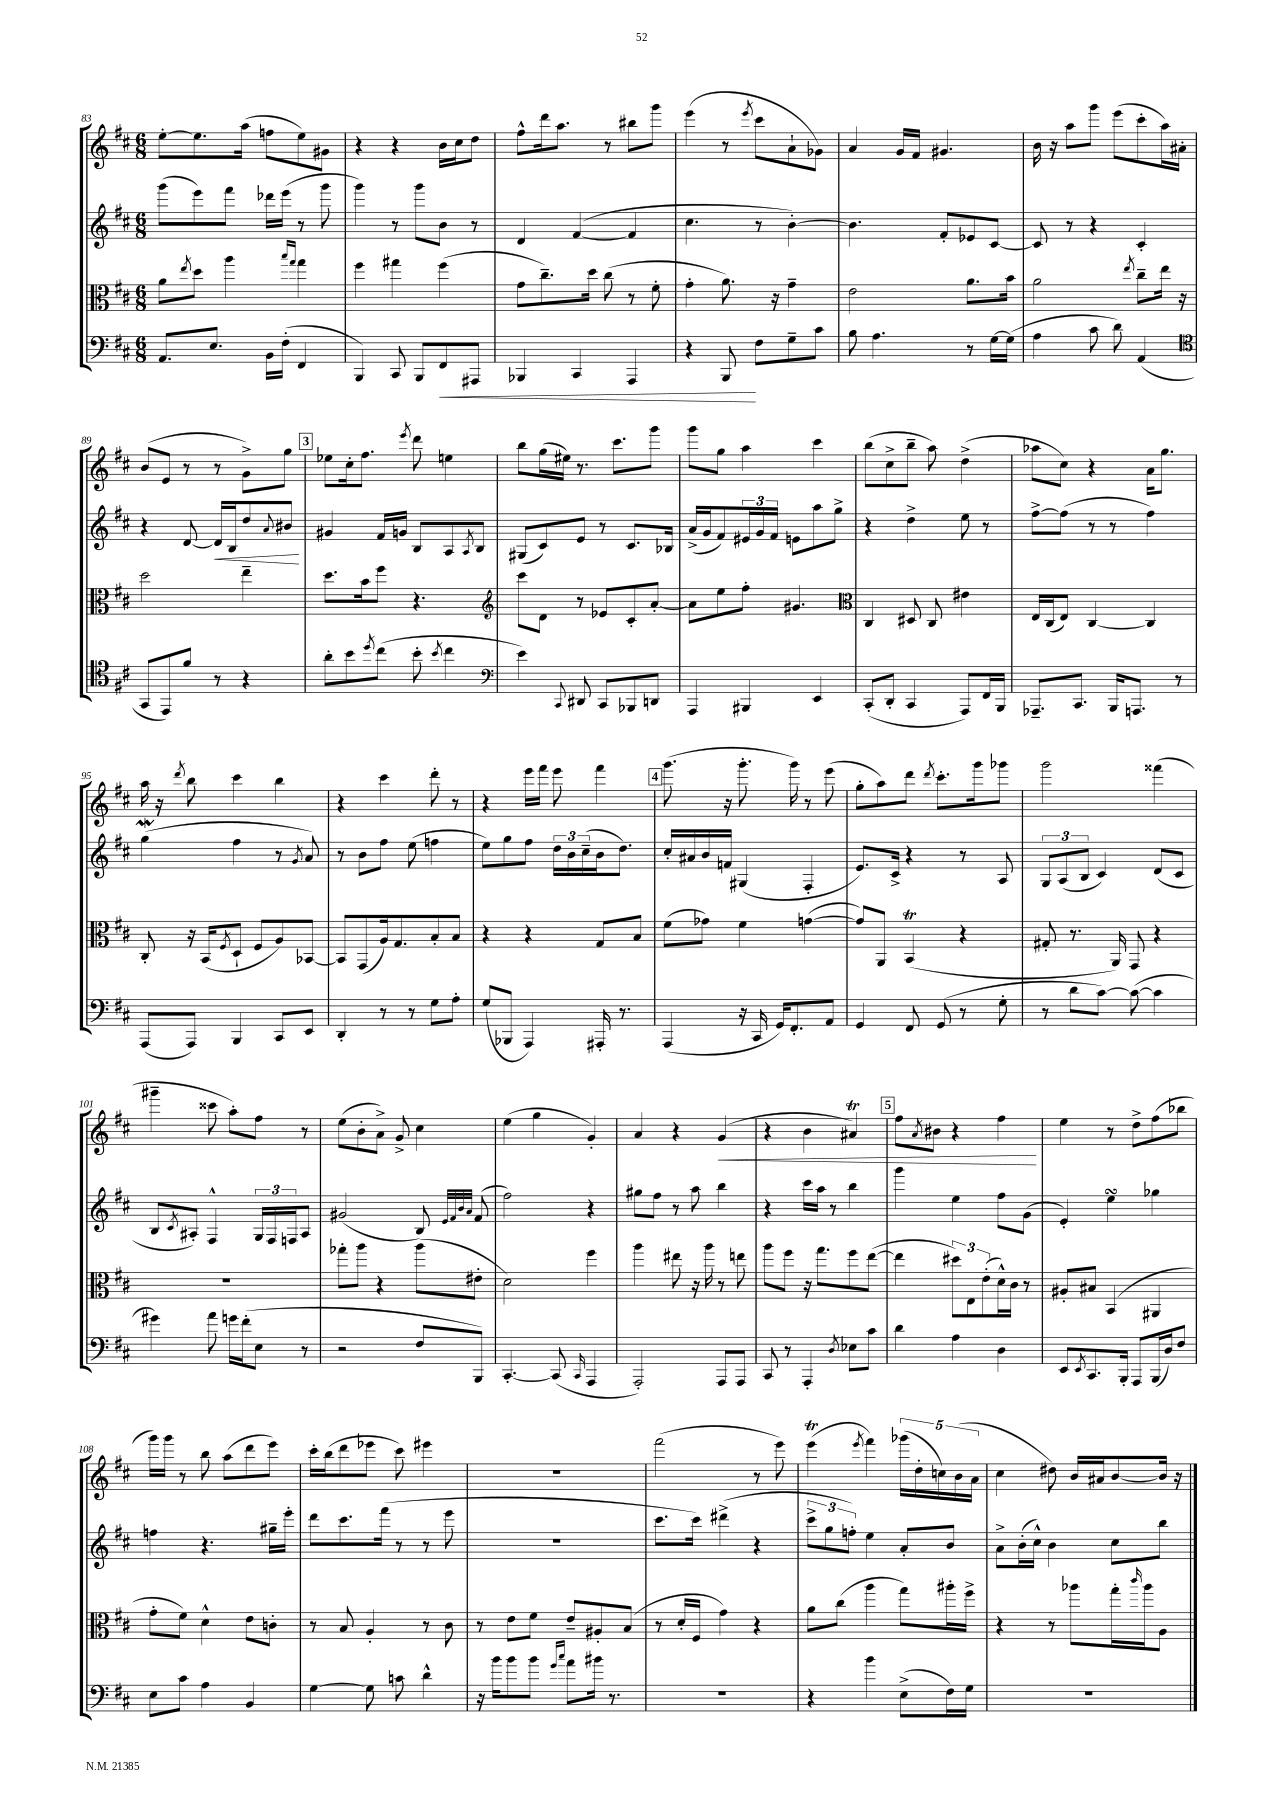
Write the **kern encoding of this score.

**kern	**kern	**kern	**kern
*staff4	*staff3	*staff2	*staff1
*clefF4	*clefC3	*clefG2	*clefG2
*k[f#c#]	*k[f#c#]	*k[f#c#]	*k[f#c#]
*M6/8	*M6/8	*M6/8	*M6/8
8.AA/L	8a\L	(8ggg\L	[8ee'\L
.	8qee/	.	.
.	8dd\J	8eee\)	8.ee\]
8.E/J	.	.	.
.	4aa\	8fff#\J	.
.	.	.	(16aa\Jk
16BB\LL	.	16ddd-\LL	8ff\L
(16F#'\JJ	.	(16eee\JJ	.
.	16qqbb/LL	.	.
.	16qqgg/JJ	.	.
4FF#/	4gg\	8r	8ee\)
.	.	8ggg\	8g#\J
=	=	=	=
4BBB/)	4ff#\	4ggg\)	4r
8CC#/	4gg#\	8r	4r
8BBB/L	.	8ggg\L	.
8FF#/	(4ff#\	8b\J	16b\LL
.	.	.	16cc#\J
8AAA#/J	.	8r	8dd\J
=	=	=	=
4BBB-/	8g\L	4d/	8ff#^^\L
.	8.cc#~\)	.	16ddd\k
.	.	.	8.aa\J
4CC#/	.	([4f#/	.
.	16dd\Jk	.	.
.	(8cc#\	.	8r
4AAA/	8r	4f#/]	8bb#\L
.	8f#'\	.	8ggg\J
=	=	=	=
4r	4g'\	4.cc#\	(4eee\
8BBB/	8.a\)	.	8r
.	.	.	8qeee/
8F#\L	.	8r	8ccc#\L
.	16r	.	.
8G~\	4g~\	[4b'\)	8a`\
8c#\J	.	.	8g-\J)
=	=	=	=
8B\	2e\	4.b\]	4a/
4.A\	.	.	.
.	.	.	16g/LL
.	.	.	16f#/JJ
.	.	8f#'/L	4.g#/
8r	8.a\L	8e-/	.
[16G\LL	.	[8c#/J	.
(16G\]JJ	16b\Jk	.	.
=	=	=	=
4A\	2a\	8c#/]	16b\
.	.	.	16r
.	.	8r	8aa\L
8c#\	.	4r	8ggg\J
8d\)	.	.	(8eee\L
.	8qee/	.	.
(4AA/	8cc#~\L	4c#'/	8ccc#'\
.	16ee\Jk	.	16aa\L)
.	16r	.	16a#'\JJ
=	=	=	=
*clefC4	*	*	*
8GG/L	2dd\	4r	(8b/L
8EE/)	.	.	8e/J
8f#/J	.	[8d/	8r
8r	.	16d/]LL	8r
.	.	16B/J	.
4r	4ee~\	8dd/	8g^\L)
.	.	8qqa/	.
.	.	8b#/J	8gg\J
=	=	=	=
8a'\L	8.dd\L	4g#/	8ee-\L
8b\	.	.	16cc#'\k
.	16b\k	.	8.ff#\J
8qdd/	.	.	.
(8cc#\J	8ff#\J	16f#/LL	.
.	.	16g/JJ	.
.	.	.	8qeee/
8b'\	4.r	8B/L	8ddd\
8qb/	.	.	.
4cc#\	.	8A/	4ee\
.	.	8qA/	.
.	.	8B/J	.
=	=	=	=
*clefF4	*clefG2	*	*
4e\)	8ccc#\L	(8G#/L	8bb\L
.	8d\J	8c#/)	(16gg\L
.	.	.	16ee#\JJ)
8qqCC#/	.	.	.
8DD#/	8r	8e/J	8.r
8CC#/L	8e-/L	8r	.
.	.	.	8.ccc#\L
8BBB-/	8c#'/	8.c#/L	.
8DD/J	[8a'/J	.	8ggg\J
.	.	16B-/Jk	.
=	=	=	=
4AAA/	8a\]L	(16a^/LL	8ggg\L
.	.	16g/J	.
.	8ee\	8f#/)	8gg\J
4BBB#/	8ff#'\J	24e#/L	4aa\
.	.	24g/	.
.	.	24f#/JJ	.
.	4.g#/	8e\L	.
4EE/	.	8aa\	4ccc#\
.	.	8gg^\J	.
=	=	=	=
*	*clefC3	*	*
(8CC#'/L	4C#/	4r	(8bb\L
8DD'/J	.	.	8cc#^\
4CC#/	8D#/	4dd^\	8bb~\J
.	8C#/	.	8aa\)
8AAA/L)	4e#\	8ee\	(4dd^\
16FF#/L	.	8r	.
16BBB/JJ	.	.	.
=	=	=	=
8.AAA-~/L	16E/LL	[8ff#^\L	8aa-\L
.	(16C#/J	.	.
.	8E/J)	(8ff#\]J	8cc#\J)
8.CC#/J	.	.	.
.	[4C#/	8r	4r
16BBB/LK	.	8r	.
8.AAA/J	.	.	.
.	4C#/]	4ff#\)	16a\LK
.	.	.	8.gg\J
8r	.	.	.
=	=	=	=
(8AAA/L	8C#'/	(4gg\	16aa\
.	.	.	16r
.	.	.	8qddd/
8AAA/J)	16r	.	8bb\
.	(16BB/LK	.	.
.	8qF#/	.	.
4BBB/	8D`/J	4ff#\	4ccc#\
.	8F#/L	.	.
8CC#/L	8A/)	8r	4bb\
.	.	8qg/	.
8EE/J	[8BB-/J	8a/)	.
=	=	=	=
4DD'/	8BB-/]L	8r	4r
.	(8GG/	8b\L	.
8r	16A/k)	8ff#\J	4ccc#\
.	8.G/	.	.
8r	.	(8ee\	.
8G\L	8B'/	4ff\	8ddd'\
8A'\J	8B/J	.	8r
=	=	=	=
(8G/L	4r	8ee\L)	4r
8BBB-/J	.	8gg\	.
4AAA/)	4r	8ff#\J	16eee\LL
.	.	.	16fff#\JJ
.	.	24dd\LL	8eee\
.	.	24b\	.
.	.	(24cc#~\	.
16AAA#'/	8G/L	16b\J	4fff#\
8.r	.	8.dd\J)	.
.	8B/J	.	.
=	=	=	=
(4AAA/	(8f#\L	16cc#'/LL	(8.ggg\
.	.	16a#/	.
.	8g-\J)	16b/	.
.	.	16f/JJ	16r
16r	4f#\	(4G#/	8.ggg'\
16CC#/	.	.	.
16GG/LK)	.	.	.
8.FF#'/	.	.	16ggg\)
.	([4g\	4F#'/	8r
8AA/J	.	.	(8eee\
=	=	=	=
4GG/	8g/]L)	8.e/L)	8gg'\L
.	8AA/J	.	8aa\)
.	.	16c#^/Jk	.
8FF#/	(4BB/	4r	8ddd\J
.	.	.	8qddd/
(8GG/	.	.	8.ccc#'\L
8r	4r	8r	.
.	.	.	16ggg\k
8G'\	.	8A/	8ggg-\J
=	=	=	=
8r	8G#'/	12G/L	2ggg\
.	.	(12A/	.
8d\L	8.r	.	.
.	.	12B/J	.
[8c#\J)	.	4c#/)	.
.	16AA/)	.	.
(8c#\_	8GG/	.	.
4c#\]	4r	(8d/L	(4fff##\
.	.	8c#/J	.
=	=	=	=
4g#\)	2.r	8B/L	4ggg#~\
.	.	8qc#/	.
.	.	8A#'/J)	.
8a\	.	4F#^^/	8ccc##\
16g\LL	.	.	8aa'\L)
(16f#'\J	.	.	.
8E\J	.	24G/LL	8ff#\J
.	.	24F#/	.
.	.	24F/J	.
8r	.	8A#/J	8r
=	=	=	=
2r	8gg-'\L	(2g#/	(8ee\L
.	8aa\J	.	8b'\
.	4r	.	8a^\J)
.	.	.	8g^/
8F#/L	(8aa\L	8B/)	4cc#\
.	.	32qqe/LLL	.
.	.	32qqf#/	.
.	.	32qqb/	.
.	.	32qqa/JJJ	.
8BBB/J)	8e#'\J	(8f#/	.
=	=	=	=
[4.CC#'/	2d\)	2ff#\)	(4ee\
.	.	.	4gg\
(8CC#/]	.	.	.
16qqCC#/	.	.	.
4AAA/	4ff#\	4r	4g'/)
=	=	=	=
2AAA'/)	4aa\	8gg#\L	4a/
.	.	8ff#\J	.
.	8ee#\	8r	4r
.	16r	8aa\	.
.	16aa\	.	.
8AAA/L	8r	4bb\	(4g/
8AAA/J	8ee\	.	.
=	=	=	=
8CC#/	8aa\L	4r	4r
8r	8ff#\J	.	.
4AAA'/	16r	16ccc#\LL	4b\
.	8.gg\L	16aa\JJ	.
.	.	8r	.
8qD/	.	.	.
8E-\L	8ff#\	4bb\	4a#/)
8c#\J	([8ee\J	.	.
=	=	=	=
4d\	4ee\]	4ggg\	8ff#\L
.	.	.	8qa/
.	.	.	8b#\J
4A\	12dd#\L)	4ee\	4r
.	12E\	.	.
.	(12e'\	.	.
4D\	16d^^\L)	8ff#\L	4ff#\
.	16c#\JJ	.	.
.	8r	(8g\J	.
=	=	=	=
8EE/L	8A#'/L	4e'/)	4ee\
8qEE/	.	.	.
8.CC#/	8B#/J	.	.
.	(4BB/	4ee\	8r
16BBB'/Jk	.	.	.
8AAA/L	.	.	8dd^\L
(16BBB/L	4AA#/	4gg-\	(8ff#\
16D/J)	.	.	.
8F#/J	.	.	8bb-\J
=	=	=	=
8E\L	8g'\L	4ff\	16ggg\LL)
.	.	.	16ggg\JJ
8c#\J	8f#\J)	.	8r
4A\	4d^^\	4.r	8bb\
.	.	.	(8aa\L
4BB/	8e\L	.	8ddd\
.	8c'\J	16gg#~\LL	8eee\J)
.	.	16eee'\JJ	.
=	=	=	=
[4G\	8r	8ddd\L	16ccc#'\LL
.	.	.	(16bb\J
.	8B/	8.ccc#\	8ddd\
8G\]	4A'/	.	8eee-\J
.	.	(16fff#\Jk	.
8c\	.	8r	8ccc#\)
4d^^\	8r	8r	4eee#\
.	8c#\	8eee\	.
=	=	=	=
16r	8r	2.r	2.r
16b\LK	.	.	.
8b\	8e\L	.	.
8b\J	8f#\J	.	.
16qqg/LL	.	.	.
16qqcc#/JJ	.	.	.
8a\L	8e~/L	.	.
16b#\Jk	8A#'/	.	.
8.r	.	.	.
.	(8B/J	.	.
=	=	=	=
2.r	8r	8.ccc#\L	(2fff#\
.	16d'/LL	.	.
.	16F#/JJ	16ccc#\Jk)	.
.	4g\)	(4ddd#^\	.
.	4r	4r	8r
.	.	.	8eee\)
=	=	=	=
4r	8a\L	12ccc#^\L	(4eee\
.	.	12gg\	.
.	(8cc#\J	.	.
.	.	12ff'\J)	.
.	.	.	8qeee/
4b\	4aa\	4ee\	4fff#\)
(8E^\L	8gg\L)	8a'/L	(20ggg-\LL
.	.	.	20dd'\
.	.	.	20cc\)
16F#\L)	16aa#'\L	8b/J	.
.	.	.	(20b\
16G\JJ	16ff#^\JJ	.	.
.	.	.	20a\JJ
=	=	=	=
2.r	4r	8a^\L	4cc#\
.	.	(16b'\L	.
.	.	16cc#^^\JJ)	.
.	8r	4b\	8dd#\)
.	8aa-\L	.	16b/LL
.	.	.	16a#/J
.	16gg'\L	8cc#\L	[8b/
.	16qqccc#/	.	.
.	16aa-\J	.	.
.	8A\J	8bb\J	16b/]Jk
.	.	.	16r
==	==	==	==
*-	*-	*-	*-
